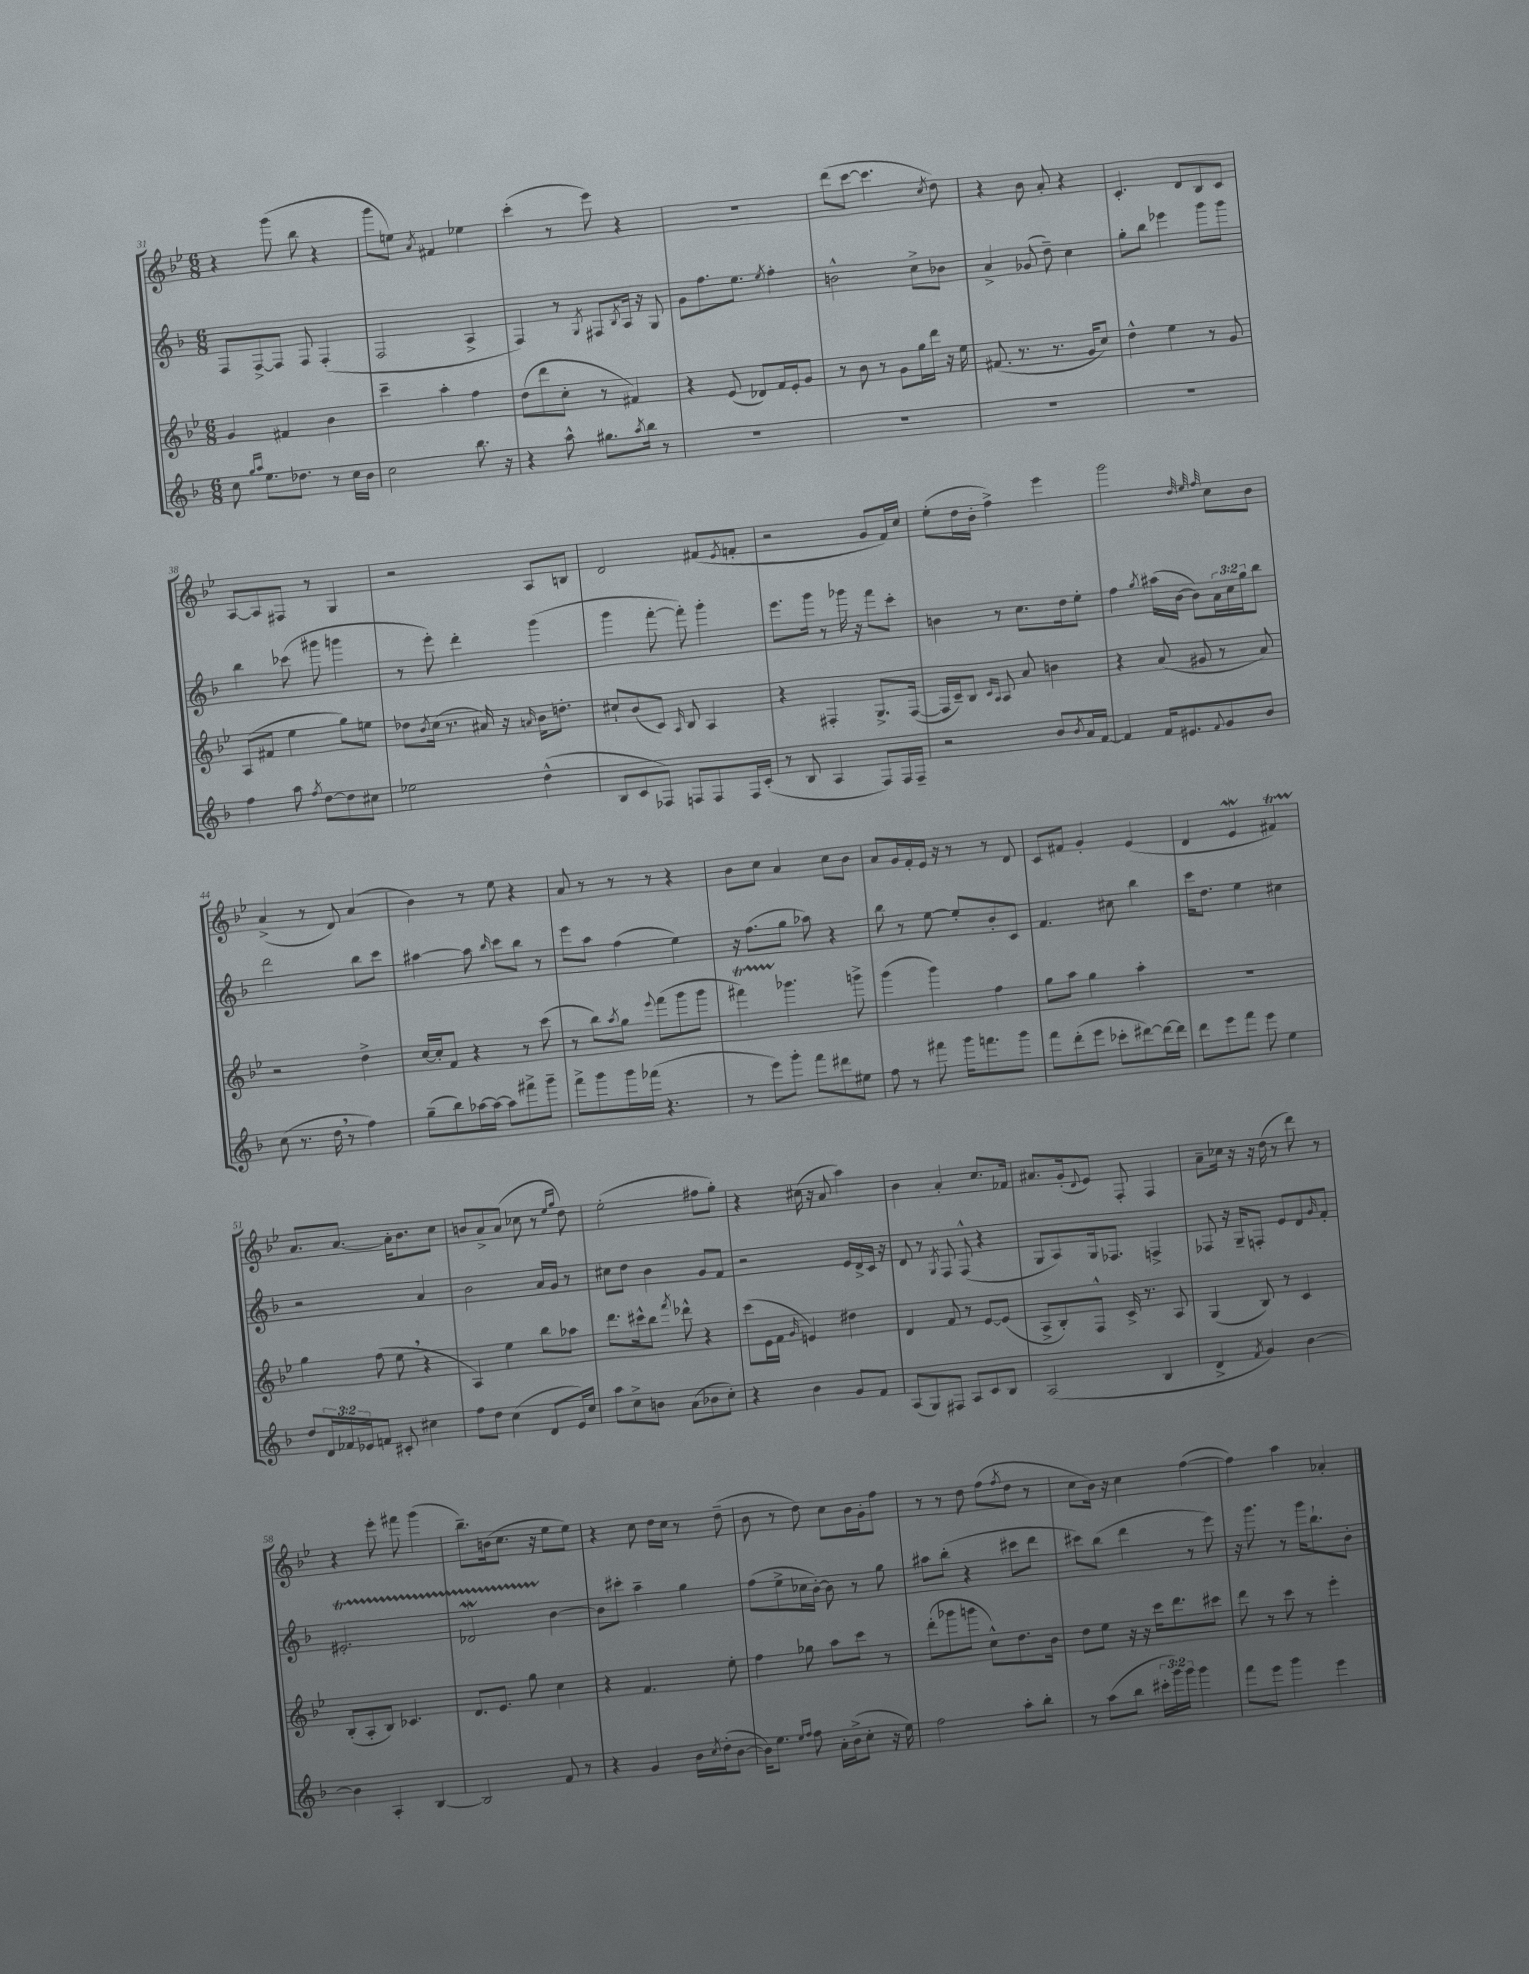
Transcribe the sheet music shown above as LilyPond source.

<<
\new StaffGroup <<
\new Staff = "s0" {
    \clef treble \key bes \major \numericTimeSignature \time 6/8
    r4 g'''8( bes''8 r4 |
    g'''8 e''8) \acciaccatura { a'8 } fis'4 ees''4 |
    c'''4-.( r8 ees'''8) r4 |
    R2. |
    d'''8( c'''8~ c'''4. \acciaccatura { c''8 } d''8) |
    r4 bes'8 a'8-. r4 |
    c'4.-. d'8 bes8 c'8 |
    a8~ a8 fis8 r8 g4 |
    r2 a8 b8 |
    d'2 fis'8( \acciaccatura { ees'8 } f'8-. |
    r2 g'8 f'16) c''16 |
    ees''8-.( d''16 bes'16-. f''4->) ees'''4 |
    g'''2 \grace { d''32 ees''32 f''32 } c''8 bes'8 |
    a'4->( r8 d'8) a'4( |
    bes'4) r8 ees''8 r4 |
    a'8 r8 r8 r8 r4 |
    bes'8 c''8 a'4 c''8 bes'8 |
    a'8 g'16 f'16-. ees'16 r16 r8 r8 d'8 |
    c'8 fis'8 g'4-. ees'4( |
    d'4 ees'4\mordent fis'4\startTrillSpan) |
    a'8.\stopTrillSpan a'8.~ a'16-. bes'8. c''8 |
    b'8 a'8-> a'8( ces''8 r8 \grace { ees''16 g''16 } d''8) |
    ees''2-.( fis''8 g''8-.) |
    r4 cis''16( r16 a'8 a''4) |
    bes'4 a'4-. c''8. fes'16 |
    ais'8. g'16-.( \appoggiatura { d'8 } ees'8) f8-. f4 |
    a'8-- ces''16 r16 r16 d''16( r8 d'''8) r8 |
    r4 ees'''8-. fis'''8 g'''4( |
    bes''8.--) b'16( c''8. r16 ees''8 ees''8) |
    r4 c''8 d''16 c''16 r8 d''8--( |
    bes'8 r8 d''8) c''8 bes'16 g'16-. f''8 |
    r8 r8 d''8 f''8( \acciaccatura { f''8 } d''8 r8 |
    c''8 bes'16) r16 c''4 f''4~( |
    f''4) a''4 aes'4-. \bar "|." |
}
\new Staff = "s1" {
    \clef treble \key f \major \numericTimeSignature \time 6/8 \override Staff.TupletNumber.text = #tuplet-number::calc-fraction-text
    f8 f8~-> f8 f8 f4-.( |
    f2 a4-> |
    f4) r8 \acciaccatura { g8 } fis8 \acciaccatura { bes8 } a16 r16 g8 |
    g'8 f''8. e''8. \acciaccatura { e''8 } f''4-. |
    b'2-^ c''8-> bes'8 |
    a'4-> ges'8( d''8--) c''4 |
    g''8-. bes''8 ees'''4 g'''8 g'''8 |
    bes''4 ces'''8( gis'''8 g'''4 |
    r8 e'''8-.) d'''4-. g'''4( |
    g'''4 f'''8~-. f'''8-.) g'''4-. |
    e'''8. g'''16 r8 ges'''16 r16 f'''8 c'''8-. |
    b'4 r8 c''8. d''16 e''8-. |
    f''4 \acciaccatura { g''8 } ais''16( bes'16~ bes'8) \tuplet 3/2 { a'16 c''16 g''16 } bes''8 |
    d'''2 bes''8 c'''8 |
    ais''4~ ais''8 \grace { bes''16 } c'''8 bes''8 r8 |
    e'''8 a''8 f''4( e''4) |
    r16 f''8.( g''8 aes''8) r4 |
    bes''8 r8 e''8~ e''8-. bes'8-. c'8 |
    f'4. cis''8 bes''4 |
    c'''16 d''8. e''4 cis''4 |
    r2 a'4 |
    bes'2 a'16 g'16 r8 |
    cis''8 d''8 bes'4 g'8 f'8 |
    r2 e'16 d'16-> c'16 r16 |
    d'8 r8 \acciaccatura { g8 } f8 f8-^( r4 |
    g8 a8) g16 fes8. f4-> |
    fes8 r16 g16-- f8-. e'8 d'8 \grace { g'16 } f'8-. |
    eis'2.-.\startTrillSpan |
    des'2\mordent bes'4~\stopTrillSpan |
    bes'8 cis'''8-. a''4-- g''4 |
    f''8( e''8-> ces''16 bes'16~-.) bes'8 r8 g''8 |
    ais''8 bes''8-.( r4 cis'''8 d'''8 |
    cis'''8) bes''8( d'''4 r8 e'''8) |
    r16 g'''8. r8 g'''16 bes''8.-! bes'8-. \bar "|." |
}
\new Staff = "s2" {
    \clef treble \key bes \major \numericTimeSignature \time 6/8
    g'4 fis'4 bes'4 |
    c'''4-- a''4-. f''4 |
    d''8( d'''8 c''8-. r8 fis'4) |
    r4 ees'8( des'8) f'16 ees'16-. g'8 |
    r8 bes'8 r8 g'8 g''16 d'''16 r16 ees''16 |
    fis'8.( r8. r8. g'16 c''8) |
    d''4-^ ees''4 r8 g'8 |
    a8( fis'8 ees''4 g''8) e''8 |
    des''8 \acciaccatura { bes'8 } c''16( r8. ais'16) r16 \grace { a'16 } bes'16 d''8.-. |
    cis''8-! bes'8( c'8) \grace { a16 } bes8 a4 |
    r4 fis4-. g8.-> fis16~( |
    fis16 c'16--) bes8 \grace { c'16 a16 } a8 a'8 b'4 |
    r4 a'8( gis'8 r8 a'8) |
    r2 d''4-> |
    c''16~ c''16-. f'8 r4 r8 c'''8( |
    r8 bes''8) \acciaccatura { a''8 } g''8 \appoggiatura { ees'''8 } f'''8( g'''8 g'''8 |
    fis'''4\startTrillSpan) ges'''4.\stopTrillSpan g'''8-> |
    g'''4( g'''4) f''4 |
    g''8 a''8 g''4 a''4-. |
    R2. |
    g''4 f''8( ees''8 \breathe r4 |
    a4) ees''4 bes''8 aes''8 |
    d'''8. cis'''16-^ bes''8 \acciaccatura { f'''8 } des'''8-^ r4 |
    c'''8( ees'16 f'16 \grace { g'16 } e'4) dis''4 |
    d'4 f'8 r8 ees'8~ ees'8( |
    a8-> bes8-.) f8-^ c'16-> r8. a8 |
    g4( bes8) r8 c'4 |
    bes8-.( a8-. bes8) ces'4. |
    d'8. ees'8. g''8 c''4 |
    r4 f'4. ees''8-. |
    f''4 ges''8 a''8 c'''8 r8 |
    d'''8-.( ges'''8 g'''8 c''8-^) d''8. bes'16 |
    d''8 ees''8 r16 r16 c'''16 d'''8. cis'''8 |
    d'''8 r8 c'''8 r8 ees'''4-. \bar "|." |
}
\new Staff = "s3" {
    \clef treble \key f \major \numericTimeSignature \time 6/8 \override Staff.TupletNumber.text = #tuplet-number::calc-fraction-text
    c''8 \grace { g''16 a''16 } e''8. des''8. r8 c''16 bes'16 |
    c''2 bes''8. r16 |
    r4 a''8-^ gis''8. \acciaccatura { a''8 } bes''16 r8 |
    R2. |
    R2. |
    R2. |
    R2. |
    f''4 a''8 \acciaccatura { f''8 } d''8~ d''8 cis''8 |
    ees''2 d''4-^( |
    bes8 c'8 fes8) f8 f8 f16 c'16-.( |
    r8 bes8 a4 f8) f16 f16-- |
    r2 bes'8 \acciaccatura { bes'8 } a'16 f'16~ |
    f'4 f'16 eis'8. \appoggiatura { f'8 } g'8 bes'8 |
    c''8( r8. d''16 \breathe r8 f''4) |
    g''8--( bes''8) aes''16~ aes''16~ aes''8 fis'''8-> g'''8-- |
    f'''8-> g'''8 g'''16 fes'''16( r4. |
    r8 e'''8) g'''8-. f'''8 dis'''8 eis''8 |
    f''8 r8 fis'''8 g'''16 f'''8. g'''8 |
    f'''8 d'''8-.( e'''8 ces'''8-. dis'''8~) dis'''16~ dis'''16 |
    d'''8 e'''8 f'''8 e'''8 e''4 |
    d''8 \tuplet 3/2 { d'16 fes'16 ees'16 } f'8 cis'8-. cis''4 |
    f''8 d''8 c''4( d'8 e'16) c''16 |
    a''8 c''8-> b'8 a'8( bes'8 c''8-.) |
    r4 bes'4 g'8 f'8 |
    a8( g8) fis8 a8 c'8 bes8 |
    a2( bes4 |
    d'4-> \acciaccatura { f'8 } g'4) bes'4~ |
    bes'4 a4-. bes4~ |
    bes2 f'8 r8 |
    r4 g'4 bes'16 \acciaccatura { c''8 } d''16-.( bes'8~ |
    bes'16) e''8. \grace { e''16 f''16 } f''8 a'16-. bes'16->( c''8-. r16 e''16) |
    f''2 a''8-. bes''8-. |
    r8 a''8( bes''8 \tuplet 3/2 { cis'''16-. g'''16) g'''16 } g'''4 |
    f'''8 e'''8 g'''4 e'''4 \bar "|." |
}
>>
>>
\layout { \context { \Score currentBarNumber = #31 } }
